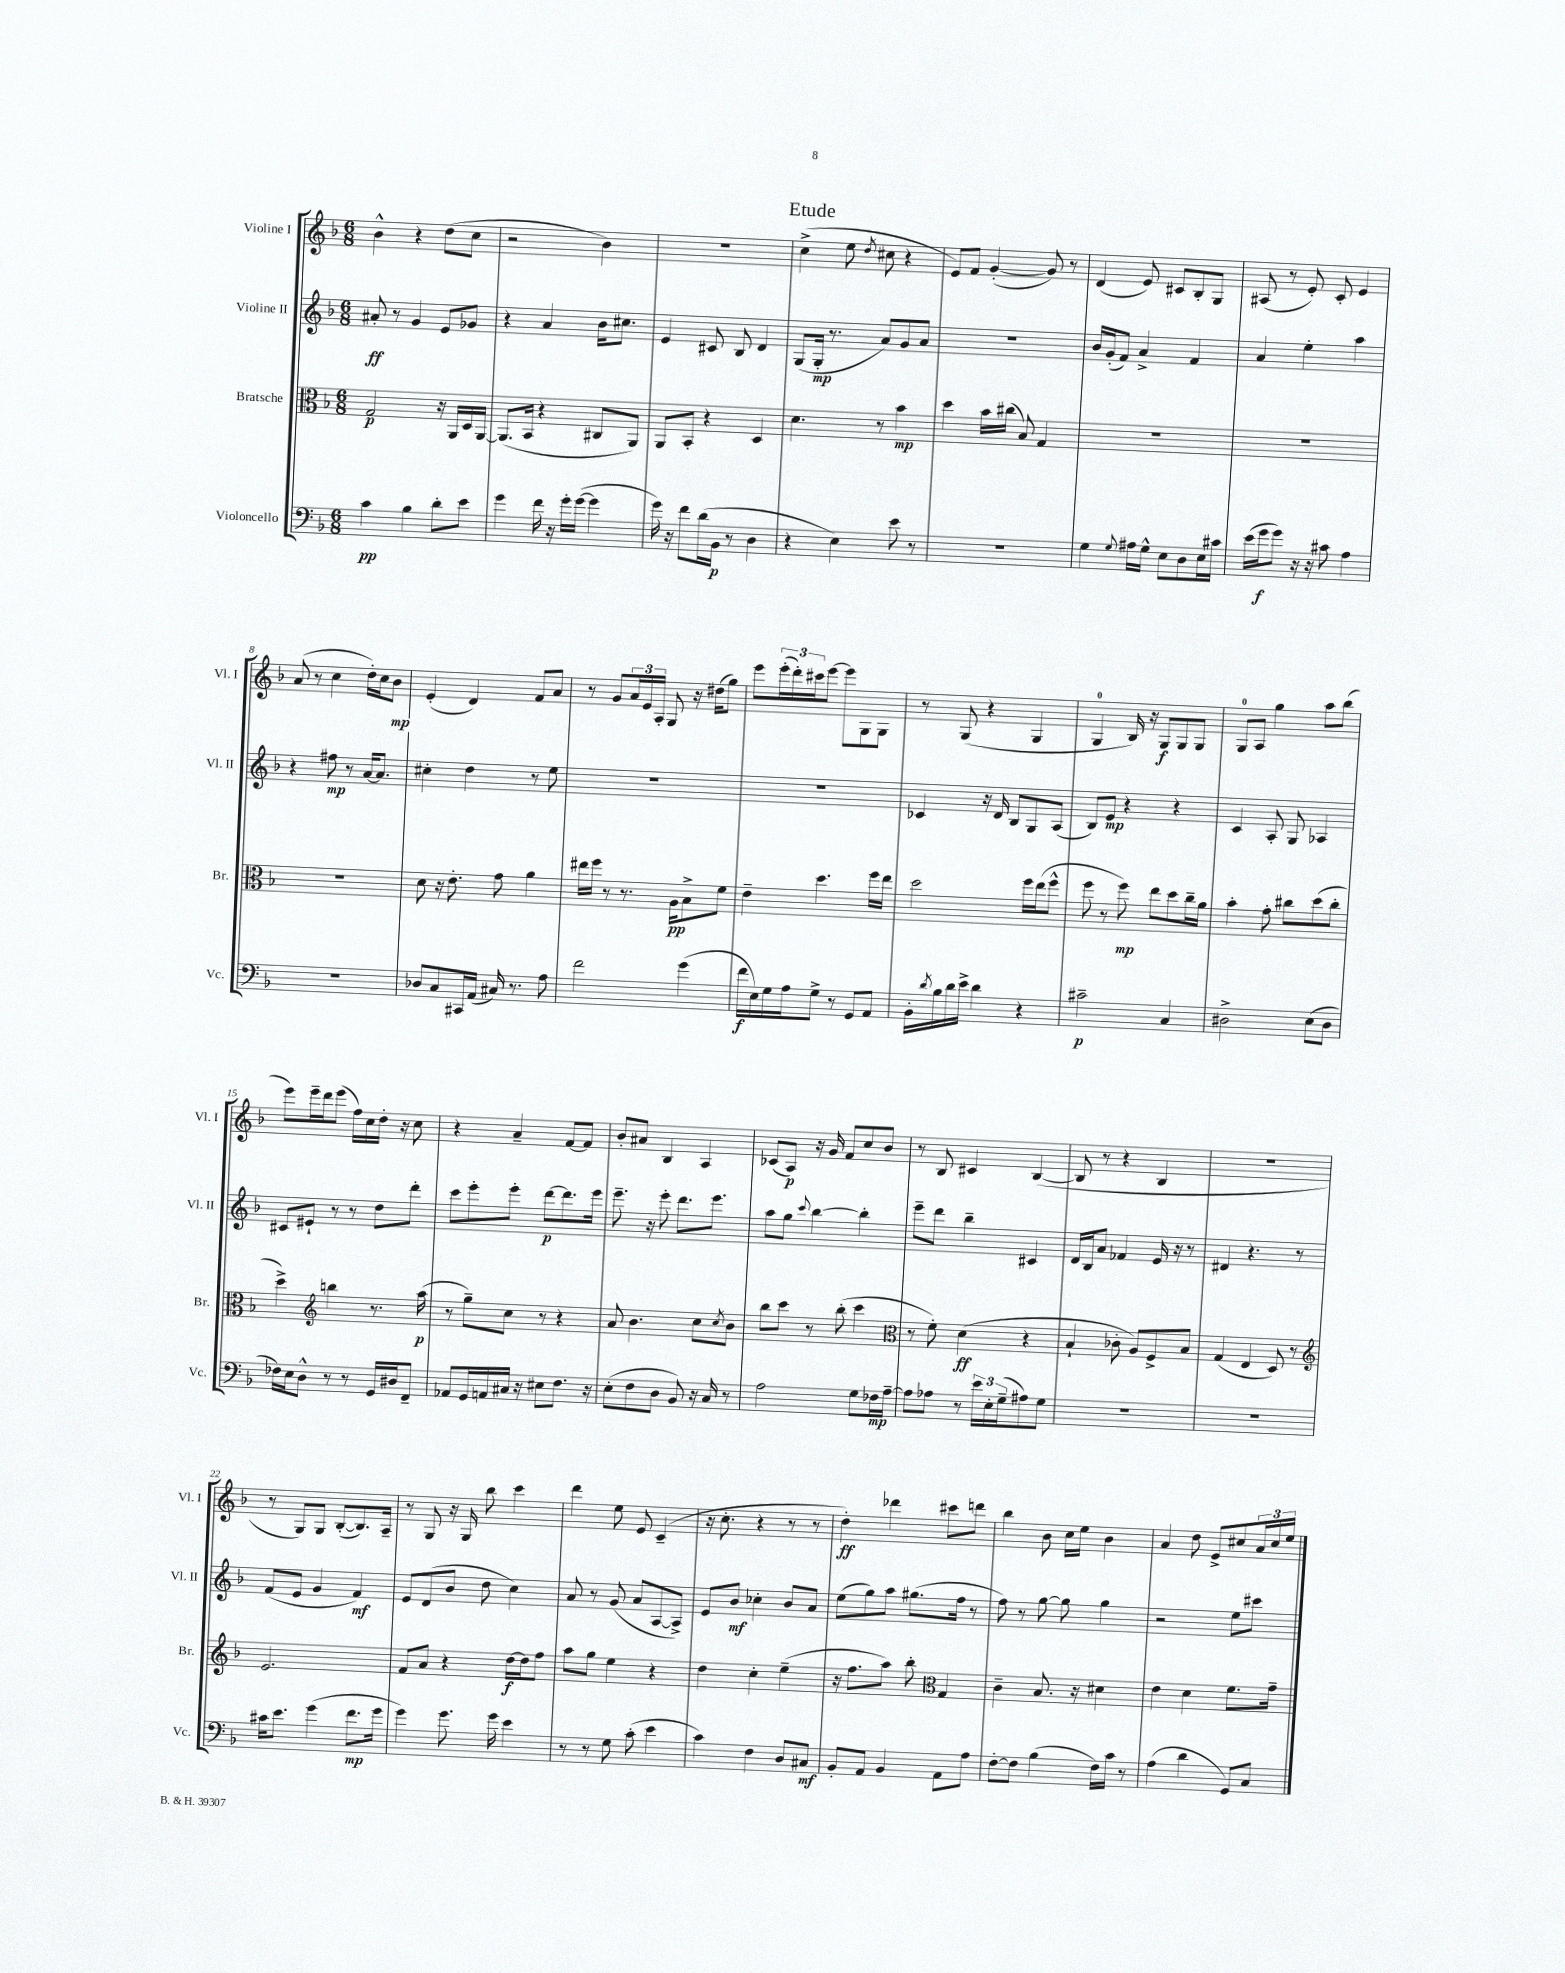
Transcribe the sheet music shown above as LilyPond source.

\header { title = "Etude" }
<<
\new StaffGroup <<
\new Staff = "s0" \with { instrumentName = "Violine I" shortInstrumentName = "Vl. I" } {
    \clef treble \key f \major \numericTimeSignature \time 6/8
    bes'4-^ r4 d''8( c''8 |
    r2 bes'4) |
    r2. |
    c''4->( e''8 \acciaccatura { d''8 } cis''8 r4 |
    e'8) f'8 g'4~-.( g'8) r8 |
    d'4( e'8) cis'8 bes8-. g8 |
    ais8( r8 e'8-.) c'8-. e'4 |
    a'8( r8 c''4 d''16-.) c''16 bes'8\mp |
    e'4-.( d'4) f'8 a'8 |
    r8 g'8 \tuplet 3/2 { a'16 e'16 a16-. } g8 r16 dis''16( g''8) |
    e'''8 \tuplet 3/2 { e'''16-.( d'''16-.) cis'''16 } e'''8~ e'''8 g8 g8 |
    r8 g8( r4 g4 |
    g4-0 bes16) r16 g8\f g8 g8 |
    g8-0 a8 g''4 a''8 bes''8( |
    e'''8) e'''16-- d'''16 e'''8( f''16) c''16 d''16-. r16 c''8 |
    r4 a'4-- f'8~ f'8 |
    bes'8-. ais'8 bes4 a4 |
    ces'8( a8\p) r16 g'16 f'8 c''8 bes'8 |
    r8 bes8 cis'4 bes4~( |
    bes8 r8 r4 bes4 |
    R2. |
    r8 g8) g8 bes8~-.( bes8.) a16-- |
    r8 g8 r16 g16 bes''8 c'''4 |
    d'''4 e''8 e'8 c'4--( |
    r16 c''8.-. r4 r8 r8 |
    d''4-.\ff) des'''4 cis'''8 d'''8 |
    bes''4 bes'8 c''16 e''16 bes'4 |
    a'4 d''8 e'8-> cis''8 \tuplet 3/2 { a'16 cis''16 e''16 } \bar "|." |
}
\new Staff = "s1" \with { instrumentName = "Violine II" shortInstrumentName = "Vl. II" } {
    \clef treble \key f \major \numericTimeSignature \time 6/8
    ais'8-.\ff r8 g'4 e'8 ges'8 |
    r4 a'4 bes'16 cis''8. |
    e'4 cis'8 bes8 d'4 |
    g8( g16-.\mp r8. a'8) g'8 a'8 |
    R2. |
    bes'16 g'16-.( f'8) a'4-> f'4 |
    a'4 e''4-. a''4 |
    r4 fis''8\mp r8 a'16~ a'8. |
    cis''4-. d''4 r8 e''8 |
    R2. |
    R2. |
    ces'4 r16 d'16 bes8 g8 a8( |
    bes8) e'8\mp r4 r4 |
    c'4 a8-. g8 aes4 |
    cis'8 eis'8-! r8 r8 d''8 d'''8-. |
    c'''8 e'''8-. e'''8-. d'''8~\p d'''8. e'''16 |
    e'''8.-- r16 e'''8-. d'''8. e'''8. |
    a''8 g''8 \appoggiatura { c'''8 } bes''4~ bes''4-. |
    e'''8-- d'''8 bes''4-- cis'4 |
    d'16 bes16 a'8 fes'4 e'16 r16 r8 |
    dis'4 r4. r8 |
    f'8( e'8 g'4 f'4\mf) |
    e'8 d'8( bes'8 d''8 c''4) |
    a'8 r8 g'8( a'8 a8~ a8->) |
    e'8 bes'8\mf ces''4-. bes'8 a'8 |
    e''8( g''8) a''8 gis''8.( f''16 r8 |
    f''8) r8 g''8~ g''8 g''4 |
    r2 e''8 cis'''8 \bar "|." |
}
\new Staff = "s2" \with { instrumentName = "Bratsche" shortInstrumentName = "Br." } {
    \clef alto \key f \major \numericTimeSignature \time 6/8
    g2\p r16 a,16 d16 a,16~ |
    a,8.( bes,16 r4 cis8 a,8) |
    a,8 bes,8-. r4 d4 |
    d'4. r8 bes'4\mp |
    d''4 bes'16 cis''16( bes8) g4 |
    R2. |
    R2. |
    R2. |
    d'8 r16 e'8.-. g'8 a'4 |
    eis''16 f''16 r8 r8. a16\pp bes8-> f'8 |
    e'4-- d''4. f''16 e''16 |
    d''2 f''16 e''16( f''8-^ |
    f''8 r8 f''8\mp) e''8 d''8 c''16-- a'16 |
    bes'4-. g'8-. cis''8 d''8( cis''8-. |
    d''4->) \clef treble b''4 r8. a''16\p( |
    r8 g''8--) c''8 r8 r4 |
    a'8 bes'4. c''8 \acciaccatura { c''8 } bes'8 |
    bes''8 c'''8 r8 bes''8-.( c'''4 |
    \clef alto r8 f'8-.) d'4\ff( r4 |
    bes4-! ces'8-. a8) f8-> bes8 |
    g4( e4 d8) r8 |
    \clef treble e'2. |
    f'8 a'8 r4 d''16~\f d''16 f''8 |
    a''8 g''8 e''4 r4 |
    d''4 c''4-. e''4--( |
    r16 f''8. a''8) bes''8-. \clef alto g4 |
    c'4-- bes8. r16 dis'4 |
    e'4 d'4 f'8. g'16-- \bar "|." |
}
\new Staff = "s3" \with { instrumentName = "Violoncello" shortInstrumentName = "Vc." } {
    \clef bass \key f \major \numericTimeSignature \time 6/8
    c'4\pp bes4 d'8-. e'8 |
    g'4 f'16 r16 g'16-. g'16~( g'4 |
    g'16) r16 f'8 d'16( bes,16\p r8 d4 |
    r4 e4) e'8 r8 |
    R2. |
    g4 \appoggiatura { g8 } ais16 g16-^ e8 d8 e16 cis'16 |
    e'16( g'16\f g'8) r16 r16 cis'8 a4 |
    r2. |
    des8 c8 cis,16 a,16( cis16) r8. a8 |
    f'2 g'4( |
    f'16\f e16) g16 a16 g8-> r8 g,8 a,8 |
    bes,16-. \acciaccatura { d'8 } bes16 d'16 e'16-> d'4 r4 |
    cis'2--\p c4 |
    dis2-> e8( dis8 |
    fes16) e16 d8-^ r8 r8 g,16 dis16 f,8-- |
    aes,8 g,16 a,16 cis16 r16 eis8 f8. r16 |
    e8-.( f8 d8 bes,8) r16 c16 r8 |
    a2 g8 fes16\mp a16~-- |
    a8 aes8 r8 \tuplet 3/2 { e'16 e16-. g16--( } ais8) g8 |
    R2. |
    R2. |
    cis'16 e'8. g'4( f'8.\mp g'16 |
    g'4) g'8. g'16 e'4 |
    r8 r8 g8 c'8-.( e'4 |
    c'4) f4 d8 cis8\mf |
    bes,8-. a,8 bes,4 a,8 a8 |
    f8~-. f8 bes4( f16) c'16 r8 |
    a4( d'4 g,8) c8 \bar "|." |
}
>>
>>
